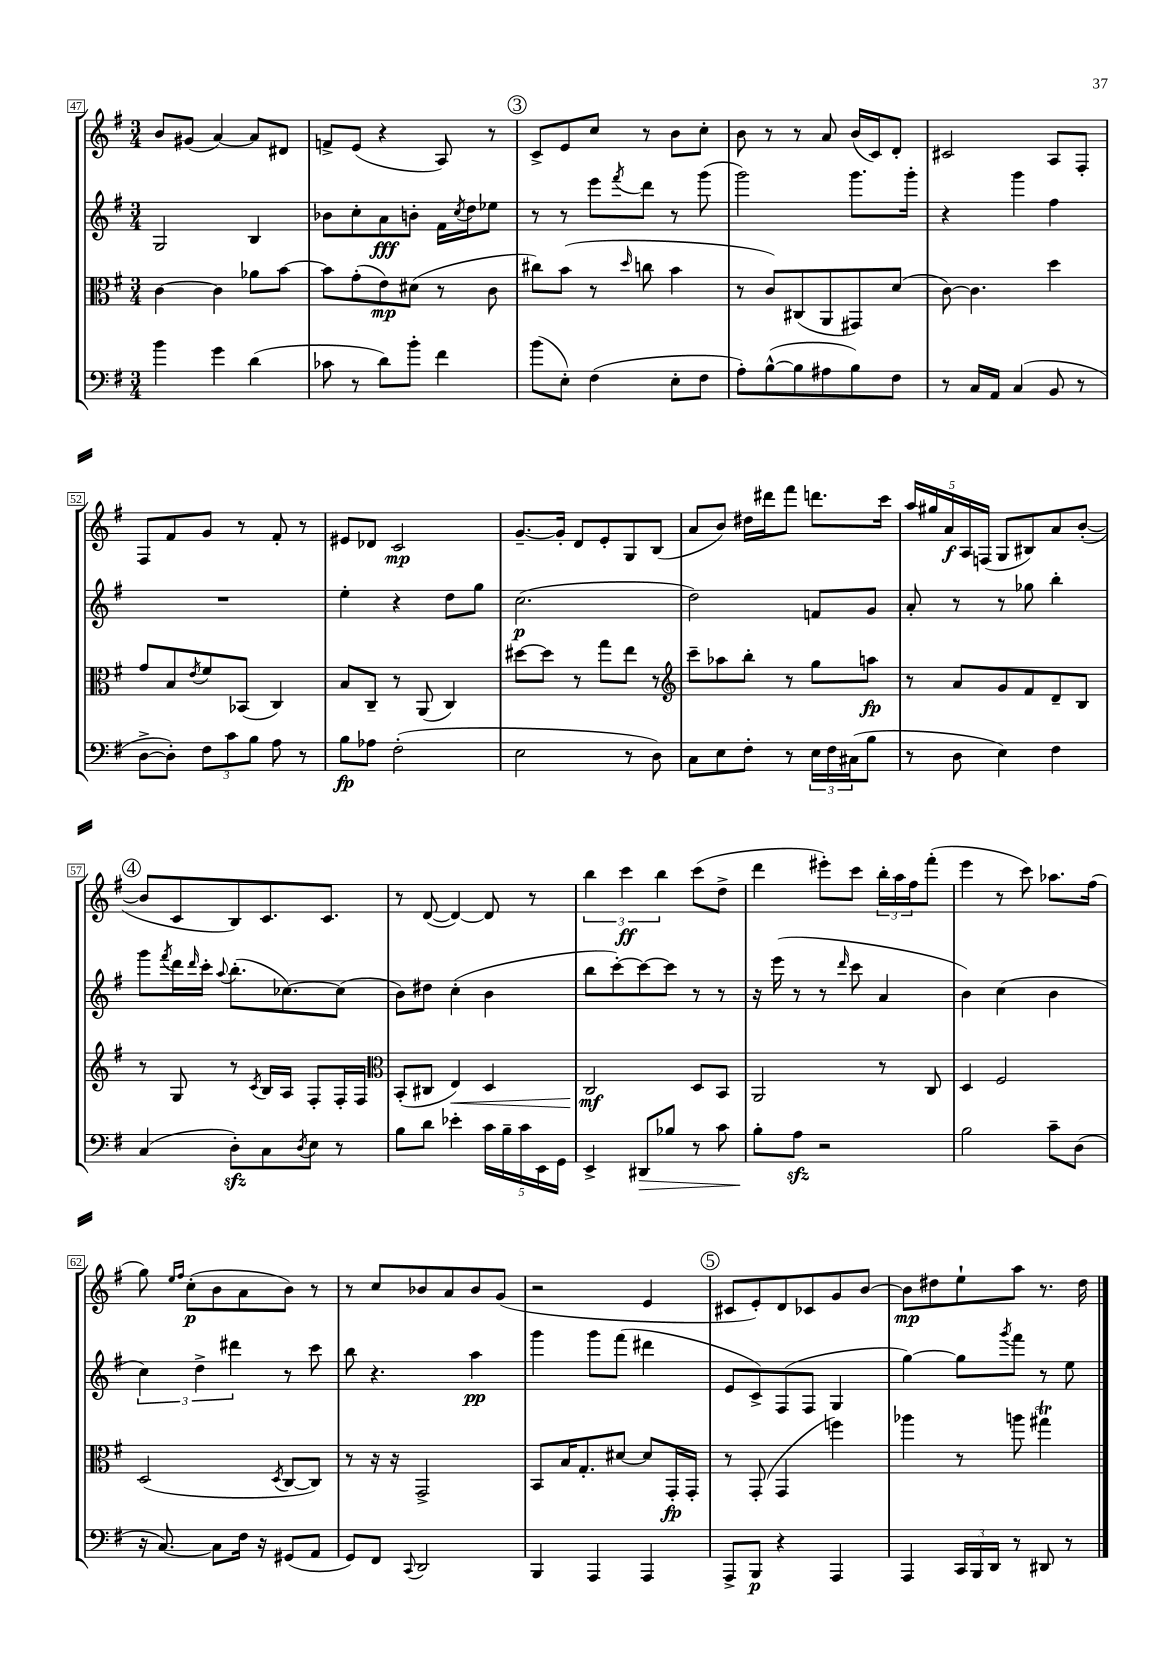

**kern	**kern	**kern	**kern
*staff4	*staff3	*staff2	*staff1
*clefF4	*clefC3	*clefG2	*clefG2
*k[f#]	*k[f#]	*k[f#]	*k[f#]
*M3/4	*M3/4	*M3/4	*M3/4
4b\	[4c\	2G/	8b/L
.	.	.	(8g#/J
4g\	4c\]	.	[4a/)
(4d\	8a-\L	4B/	8a/]L
.	[8b\J	.	8d#/J
=	=	=	=
8c-\	8b\]L	8b-\L	8f^/L
8r	(8g'\	8cc'\	(8e/J
8d\L)	8e\)	8a\	4r
8b'\J	(8d#\J	8b'\J	.
4f#\	8r	16f#\LL	8A/)
.	.	8qcc/	.
.	.	16dd\J	.
.	8c\	8ee-\J	8r
=	=	=	=
(8b\L	8cc#\L)	8r	8c^/L
8E'\J)	(8b\J	8r	8e/
(4F#\	8r	8eee\L	8cc/J
.	16qqdd/	8qfff#/	.
.	8cc\	8ddd\J	8r
8E'\L	4b\	8r	8b\L
8F#\J	.	(8ggg\	8cc'\J
=	=	=	=
8A'\L)	8r	2ggg\)	8b\
([8B^^\	8c/L)	.	8r
8B\]	(8C#/	.	8r
8A#\	8AA/	.	8a/
8B\)	8GG#/)	8.ggg\L	(16b/LL
.	.	.	16c/J)
8F#\J	(8d/J	.	8d'/J
.	.	16ggg'\Jk	.
=	=	=	=
8r	[8c\)	4r	2c#/
16C/LL	4.c\]	.	.
16AA/JJ	.	.	.
(4C/	.	4ggg\	.
8BB/	4dd\	4ff#\	8A/L
8r	.	.	8F#'/J
=	=	=	=
[8D^\L	8g/L	2.r	8F#/L
8D'\]J)	8B/	.	8f#/
.	8qe/	.	.
12F#\L	8f#/	.	8g/J
12c\	.	.	.
.	(8BB-/J	.	8r
12B\J	.	.	.
8A\	4C/)	.	8f#'/
8r	.	.	8r
=	=	=	=
8B\L	8B/L	4ee'\	8e#/L
8A-\J	8C~/J	.	8d-/J
(2F#'\	8r	4r	2c/
.	(8AA/	.	.
.	4C/)	8dd\L	.
.	.	8gg\J	.
=	=	=	=
2E\	[8dd#\L	(2.cc\	[8.g~/L
.	8dd#\]J	.	.
.	.	.	16g'/]Jk
.	8r	.	8d/L
.	8gg\L	.	8e'/
8r	8ee\J	.	8G/
8D\)	8r	.	(8B/J
=	=	=	=
*	*clefG2	*	*
8C\L	8ccc~\L	2dd\)	8a/L
8E\	8aa-\	.	8b/J)
8F#'\J	8bb'\J	.	16dd#\LL
.	.	.	16ddd#\J
8r	8r	.	8fff#\J
24E\LL	8gg\L	8f/L	8.ddd\L
24F#\	.	.	.
(24C#\J	.	.	.
8B\J	8aa\J	8g/J	.
.	.	.	16ccc\Jk
=	=	=	=
8r	8r	8a'/	20aa/LL
.	.	.	20gg#/
.	.	.	20a/
8D\	8a/L	8r	.
.	.	.	20A/
.	.	.	(20F/JJ
4E\)	8g/	8r	8G/L
.	8f#/	8gg-\	8B#/)
4F#\	8d~/	4bb'\	8a/
.	8B/J	.	([8b'/J
=	=	=	=
(4C/	8r	8ggg\L	8b/]L
.	.	8qfff#/	.
.	8G/	16ddd\L	8c/
.	.	16qqddd/	.
.	.	16ccc'\JJ	.
.	.	8qqaa/	.
8D'\L)	8r	(8.bb'\L	8B/)
.	8qc/	.	.
8C\	16B/LL	.	8.c/
.	16A/JJ	[8.cc-\)	.
8qD/	.	.	.
8E\J	8F#'/L	.	.
.	.	.	8.c/J
8r	16F#'/L	(8cc-\]J	.
.	16F#/JJ	.	.
=	=	=	=
*	*clefC3	*	*
8B\L	(8BB'/L	8b\L)	8r
8d\J	8C#/J	8dd#\J	([8d/
4e-'\	4E/)	(4cc'\	4d/_)
20c\LL	4D/	4b\	8d/]
20B~\	.	.	.
20c\	.	.	.
.	.	.	8r
20EE\	.	.	.
20GG\JJ	.	.	.
=	=	=	=
4EE^/	2C/	8bb\L	6bb\
.	.	[8ccc'\)	.
.	.	.	6ccc\
8DD#/L	.	8ccc\_	.
.	.	.	6bb\
8B-/J	.	8ccc\]J	.
8r	8D/L	8r	(8ccc\L
8c\	8BB/J	8r	8dd^\J
=	=	=	=
8B'\L	2AA/	16r	4ddd\
.	.	(16eee\	.
8A\J	.	8r	.
2r	.	8r	8eee#'\L)
.	.	16qqddd/	.
.	.	8ccc\	8ccc\J
.	8r	4a/	24bb'\LL
.	.	.	24aa\
.	.	.	24ff#\J
.	8C/	.	(8fff#'\J
=	=	=	=
2B\	4D/	4b\)	4eee\
.	2F#/	(4cc\	8r
.	.	.	8ccc\)
8c~\L	.	4b\	8.aa-\L
(8D\J	.	.	.
.	.	.	(16ff#\Jk
=	=	=	=
16r	(2D/	6cc\)	8gg\)
[8.C/)	.	.	.
.	.	.	16qqee/LL
.	.	.	16qqff#/JJ
.	.	.	(8cc'\L
.	.	6dd^\	.
8C\]L	.	.	8b\
.	.	6ddd#\	.
16F#\Jk	.	.	8a\
16r	.	.	.
.	8qD/	.	.
(8GG#/L	[8C/L	8r	8b\J)
8AA/J	8C/]J)	8ccc\	8r
=	=	=	=
8GG/L)	8r	8bb\	8r
8FF#/J	16r	4.r	8cc/L
.	16r	.	.
8qqCC/	.	.	.
2DD/	2GG^/	.	8b-/
.	.	.	8a/
.	.	4aa\	8b-/
.	.	.	(8g/J
=	=	=	=
4BBB/	8BB/L	4ggg\	2r
.	16B/K	.	.
.	8.G'/	.	.
4AAA/	.	8ggg\L	.
.	[8d#/J	(8fff#\J	.
4AAA/	8d#/]L	4ddd#\	4e/
.	16GG'/L	.	.
.	16GG'/JJ	.	.
=	=	=	=
8AAA^/L	8r	8e/L	8c#/L
8BBB/J	(8GG'/	8c^/)	8e'/)
4r	4GG/	(8F#/	8d/
.	.	8F#/J	8c-/
4AAA/	4ff\)	4G/	8g/
.	.	.	[8b/J
=	=	=	=
4AAA/	4aa-\	[4gg\)	8b\]L
.	.	.	8dd#\
24CC/LL	8r	8gg\]L	8ee`\
24BBB/	.	.	.
24DD/JJ	.	.	.
.	.	8qggg/	.
8r	8aa\	8fff#\J	8aa\J
8DD#/	4gg#\	8r	8.r
8r	.	8ee\	.
.	.	.	16dd#\
==	==	==	==
*-	*-	*-	*-
